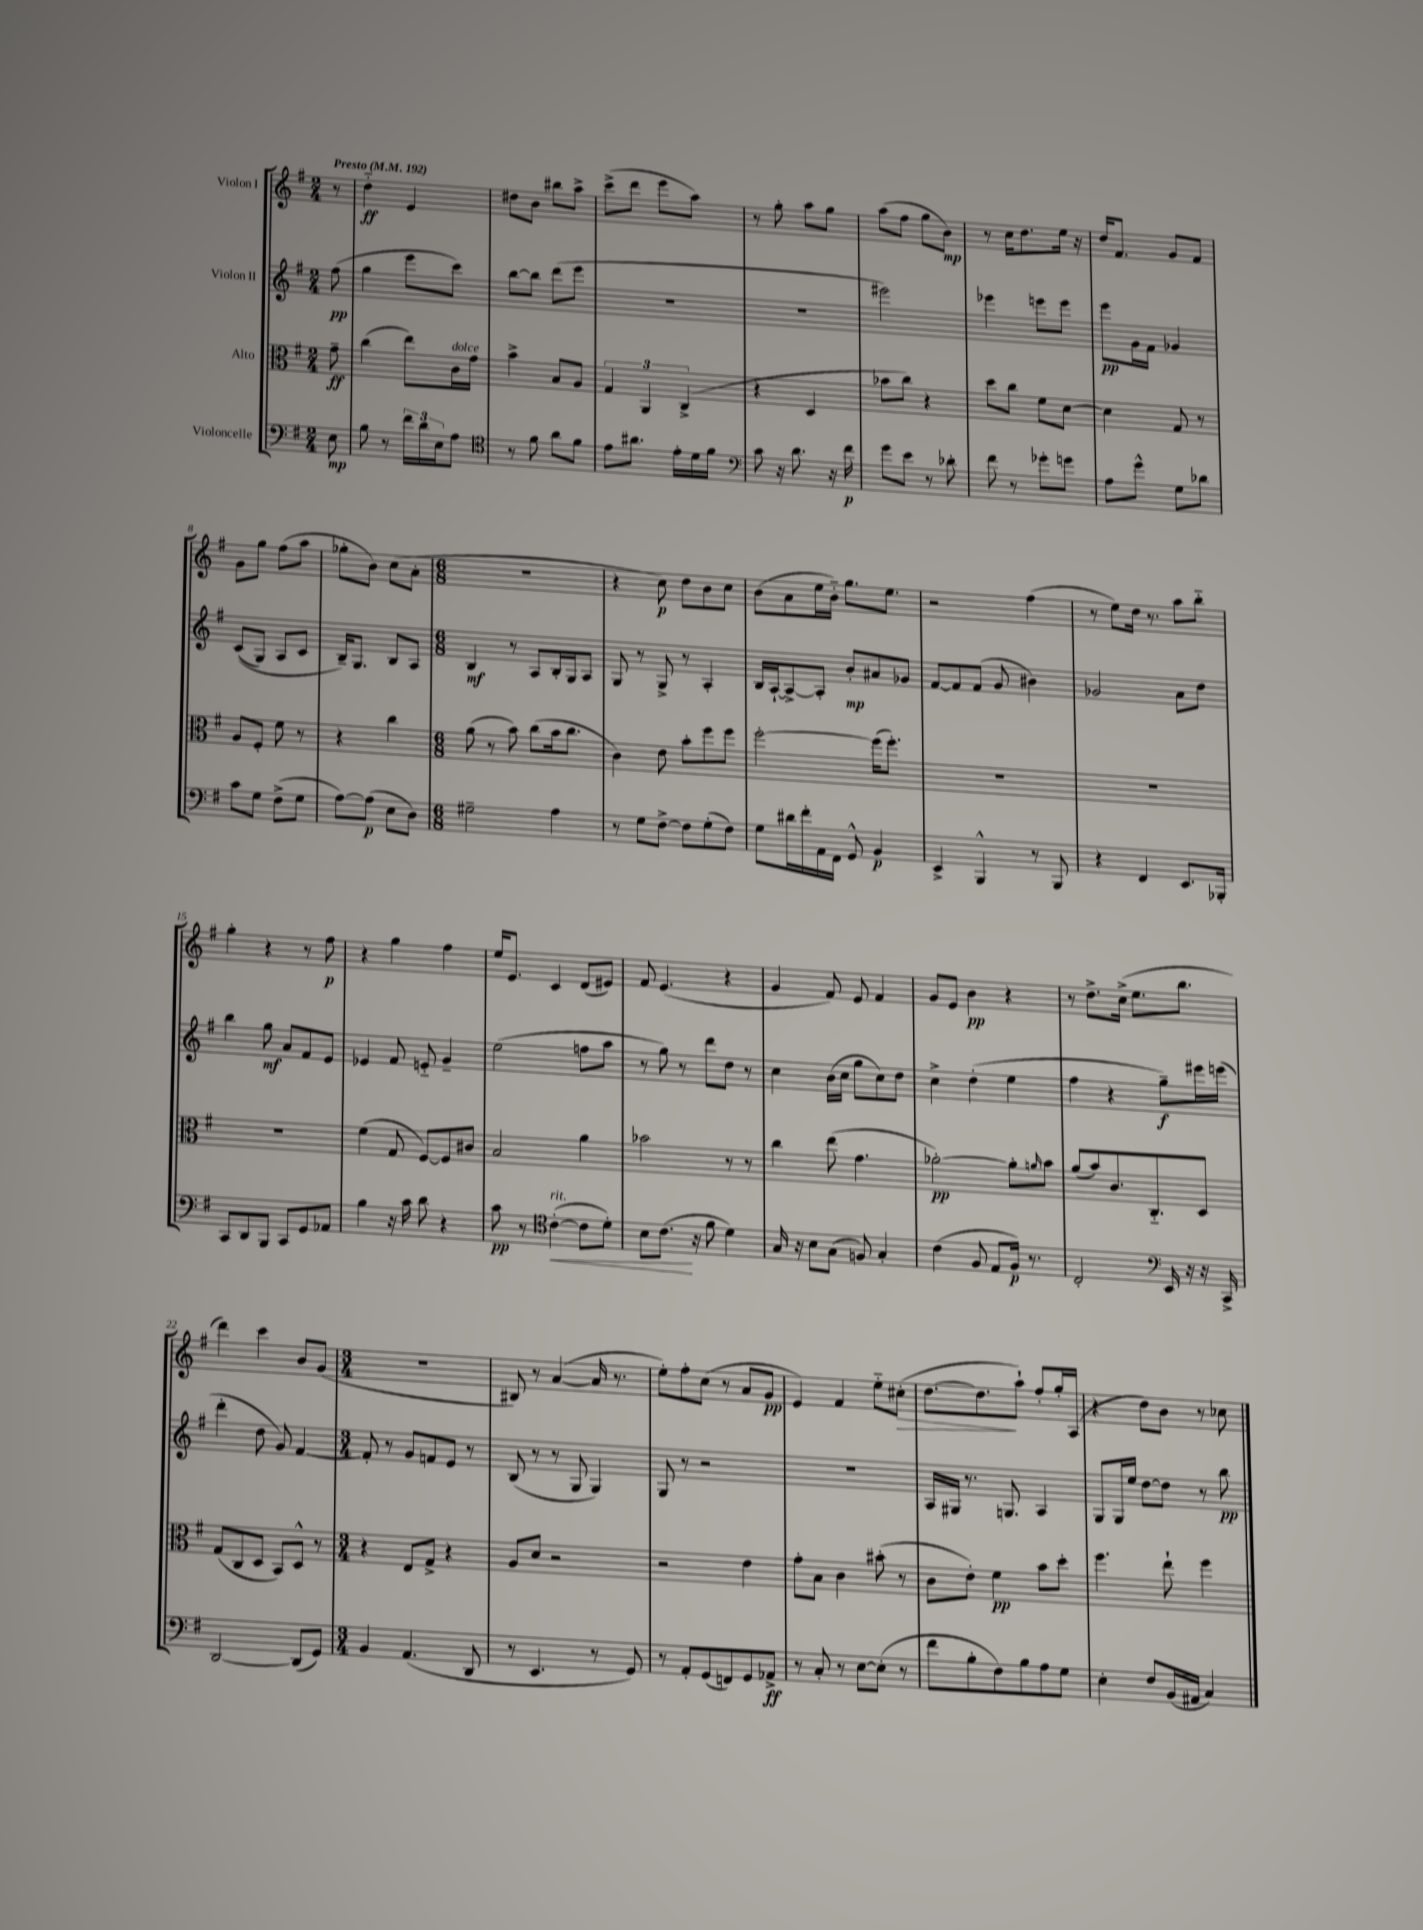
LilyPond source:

<<
\new StaffGroup <<
\new Staff = "s0" \with { instrumentName = "Violon I" } {
    \clef treble \key g \major \numericTimeSignature \time 2/4 \partial 8 \tempo "Presto" 4 = 192
    r8 |
    d''4-_\ff e'4 |
    dis''8 b'8 bis''8 a''8-> |
    c'''8->( d'''8 e'''8 a''8) |
    r8 g''8-. a''8 g''8 |
    a''8( fis''8 g''8 b'8\mp) |
    r8 c''16 d''8. e''16 r16 |
    d''16 fis'8. g'8 fis'8 |
    g'8 g''8 fis''8( a''8 |
    ges''8-. b'8) c''8( a'8-. |
    \numericTimeSignature \time 6/8 R2. |
    r4 c''8\p) d''8 b'8 c''8 |
    b'8( a'8 e''16 b'16-_) g''8. e''8. |
    r2 fis''4( |
    r8 e''8) d''16 r8. a''8 b''8-_ |
    g''4-. r4 r8 fis''8\p |
    r4 g''4 fis''4 |
    e''16 e'8. c'4 d'8( eis'8) |
    fis'8 e'4.( r4 |
    g'4 fis'8) e'8 fis'4 |
    g'8 e'8 b'4\pp r4 |
    r8 d''8.-> c''16->( e''8. b''8. |
    d'''4) c'''4 b'8 g'8( |
    \numericTimeSignature \time 3/4 R2. |
    bis8) r8 a'4~( a'16 r8. |
    e''8-.) fis''8-. c''8( r8 a'8 g'8\pp |
    e'4) fis'4 e''8-_ cis''8-.\>( |
    d''8.~ d''8.\! a''8-!) fis''8-. g''16-. a16( |
    r4 d''8) b'8 r8 ces''8 \bar "|." |
}
\new Staff = "s1" \with { instrumentName = "Violon II" } {
    \clef treble \key g \major \numericTimeSignature \time 2/4 \partial 8
    fis''8\pp( |
    g''4 e'''8 c'''8) |
    b''8~ b''8 d'''8( e'''8 |
    r2 |
    r2 |
    eis'''2) |
    ees'''4 e'''8 e'''8 |
    e'''8\pp g'16 fis'16 ges'4 |
    c'8(\( g8) a8 c'8 |
    b16--\) g8. b8 a8 |
    \numericTimeSignature \time 6/8 b4\mf r8 a8 b16-. g16 a8 |
    g8 r8 g8-> r8 a4-. |
    b16 a16~-! a8~-> a8-. b'8-.\mp ais'8 ges'8 |
    fis'8~ fis'8 fis'8( g'8 bis'4) |
    ges'2 a'8 d''8 |
    b''4 g''8\mf a'8 fis'8 e'8 |
    ees'4 fis'8 e'8-_ g'4-- |
    e''2( f''8 a''8 |
    r8 g''8) r8 d'''8 d''8 r8 |
    c''4 b'16( c''16 g''8 c''8) d''8 |
    c''4-> d''4-.( e''4 |
    fis''4 r4 g''8--\f) eis'''16 e'''16( |
    d'''4-. d''8 g'8) fis'4~ |
    \numericTimeSignature \time 3/4 fis'8-. r8 g'8 f'8 e'8 r8 |
    b8( r8 r8 g8 g4) |
    g8 r8 r2 |
    R2. |
    a16 gis16 r8. g8. a4 |
    g8 g16 e''16 d''8~ d''8 r8 b''8\pp \bar "|." |
}
\new Staff = "s2" \with { instrumentName = "Alto" } {
    \clef alto \key g \major \numericTimeSignature \time 2/4 \partial 8
    g'8--\ff |
    c''4( e''8) c'16^\markup { \italic "dolce" } g'16 |
    b'4-> b8 a8 |
    \tuplet 3/2 { g4 a,4 c4->( } |
    r4 d4 |
    bes'8 c''8) r4 |
    d''8 c''8 fis'8 d'8~ |
    d'4 g8 r8 |
    a8 fis8-. fis'8 r8 |
    r4 c''4 |
    \numericTimeSignature \time 6/8 a'8( r8 b'8) c''8( b'16 c''8. |
    c'4) e'8 b'8-. fis''8 fis''8 |
    fis''2~-. fis''16( fis''8.-.) |
    R2. |
    R2. |
    R2. |
    fis'4( g8 fis8~) fis8 cis'8 |
    b2 a'4 |
    bes'2 r8 r8 |
    c''4 e''8( g'4. |
    aes'2~-.\pp) aes'8-. \grace { a'16 } b'8 |
    a'8( b'8) c'8. c8.-_ d8 |
    g8( c8 d8 b,8) d8-^ r8 |
    \numericTimeSignature \time 3/4 r4 e8 g8-> r4 |
    a8 d'8 r2 |
    r2 e'4 |
    g'8-. b8 c'4 bis'8-.( r8 |
    c'8 e'8-.) fis'4\pp b'8 d''8-. |
    fis''4. e''8-! fis''4 \bar "|." |
}
\new Staff = "s3" \with { instrumentName = "Violoncelle" } {
    \clef bass \key g \major \numericTimeSignature \time 2/4 \partial 8
    e8\mp |
    b8 r8 \tuplet 3/2 { fis'16 d'16 e16 } a8 |
    \clef tenor r8 fis'8 a'8 fis'8 |
    e'8 ais'8. e'16-. d'16 fis'16 |
    \clef bass c'8 r16 d'8. r16 fis'16\p |
    g'8 e'8 r8 des'8-. |
    fis'8 r8 ges'8-. g'8 |
    a8 g'8-^ g8 des'8 |
    c'8 g8 fis8->( g8 |
    a8~) a8\p( e8 d8) |
    \numericTimeSignature \time 6/8 gis2-- a4 |
    r8 g8 fis8~-> fis8 g8-.( fis8) |
    g8 dis'16 fis'16-. a,16 fis,16 g,8-^ b,4\p |
    e,4-> b,,4-^ r8 b,,8 |
    r4 fis,4 e,8. bes,,16-. |
    c,8 d,8 b,,8 c,8 g,8 aes,8 |
    b4 r16 c'16 d'8 r4 |
    c'8\pp r8 \clef tenor c'4~-.\<^\markup { \italic "rit." }( c'8 d'8-.) |
    b8 c'8.\!( r16 fis'8 d'4) |
    g16 r16 b8 g8( f8) g4-. |
    c'4( fis8 e8 fis16\p) r8. |
    c2-. \clef bass e,16 r16 r16 c,16-> |
    d,2~ d,8( g,8) |
    \numericTimeSignature \time 3/4 b,4 a,4.( d,8 |
    r8 e,4. r8 g,8) |
    r8 a,8-. g,8( f,8) g,8 aes,8->\ff |
    r8 c8-. r8 e8~ e8-.( r8 |
    fis'8 b8-. fis8) b8 a8 g8 |
    e4-. fis8 b,16( ais,16 c4) \bar "|." |
}
>>
>>
